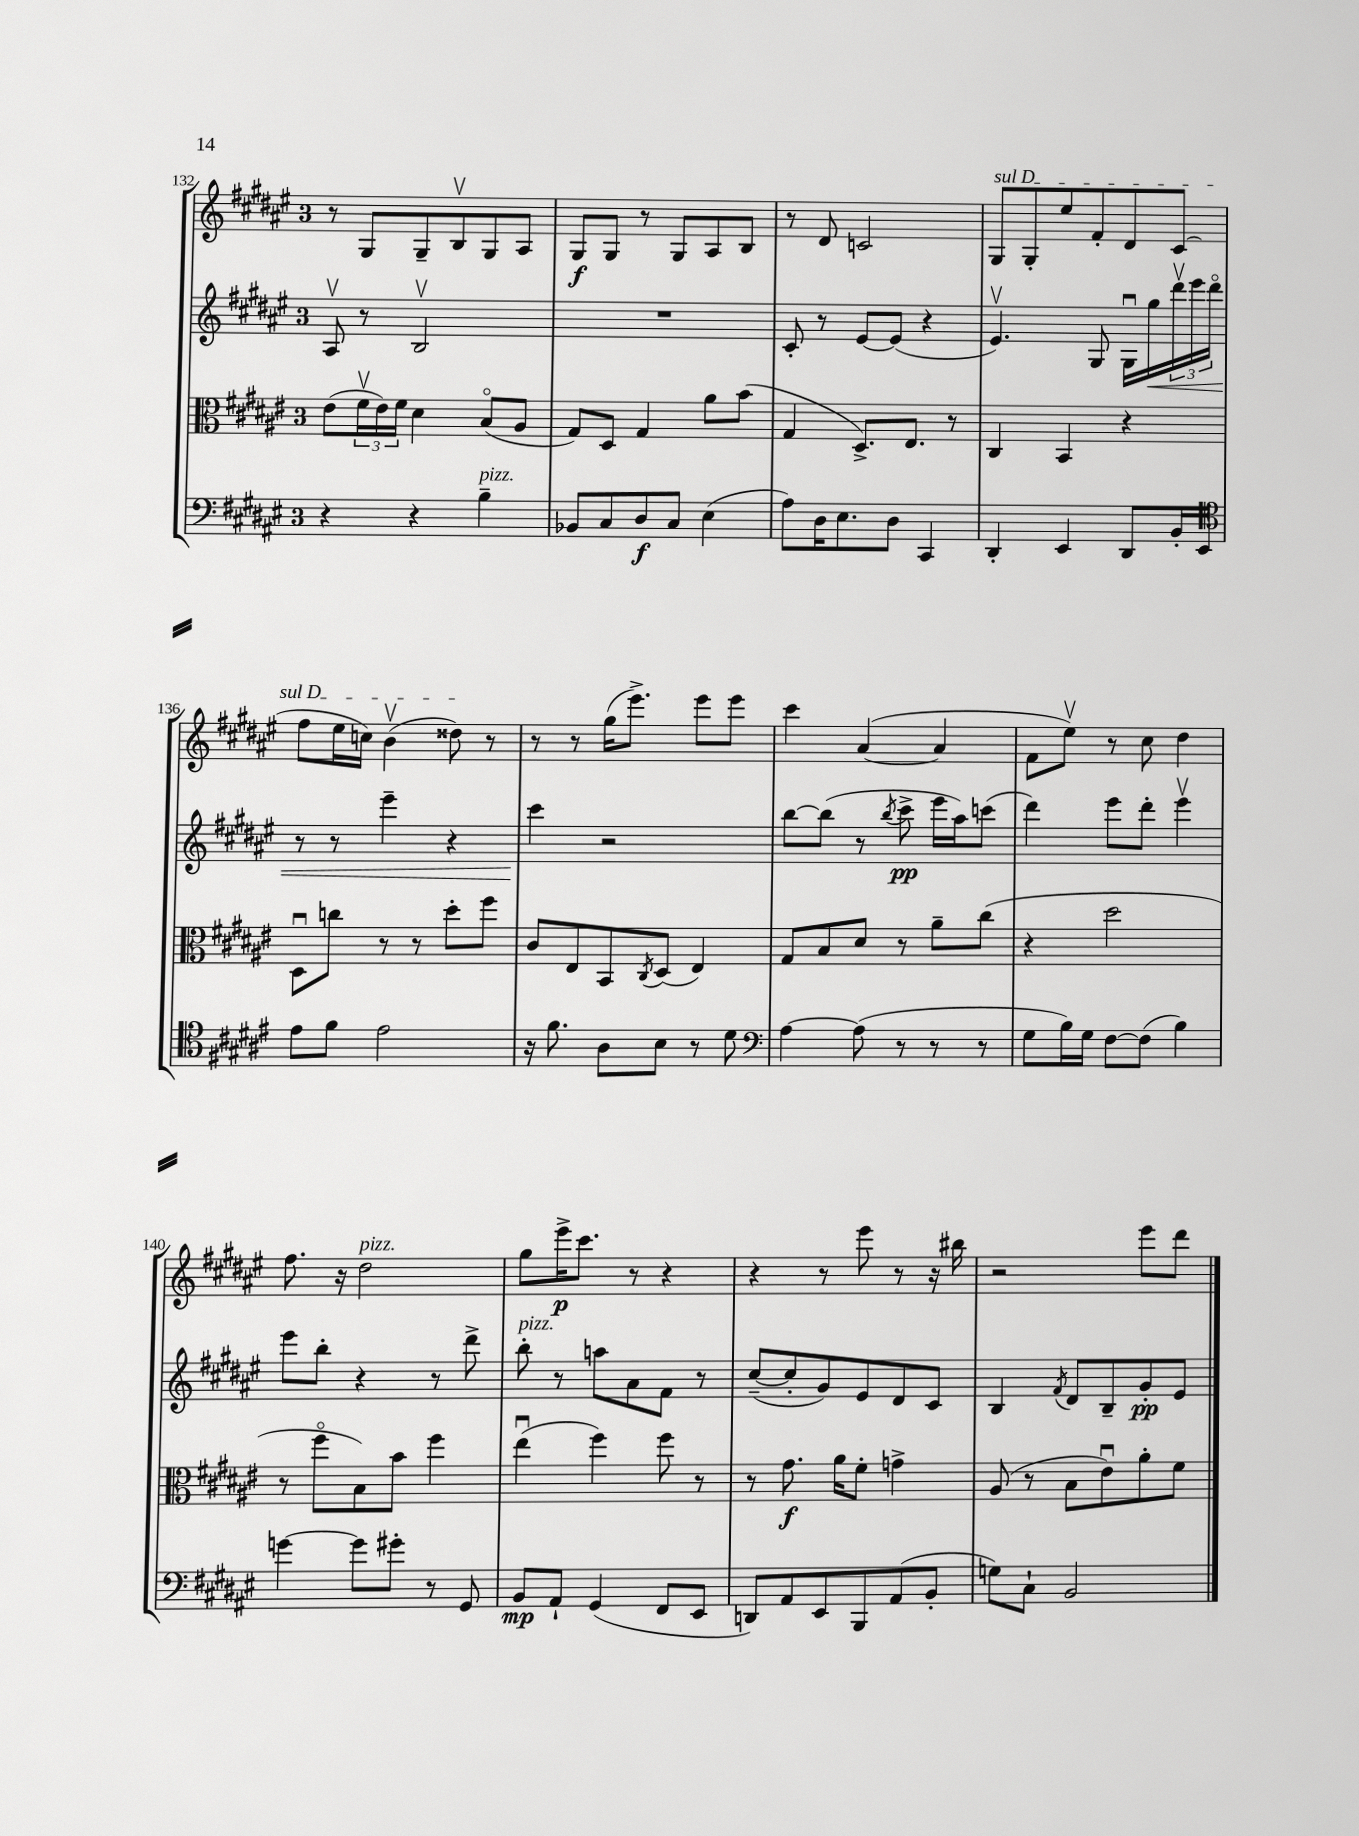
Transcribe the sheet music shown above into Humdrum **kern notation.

**kern	**kern	**kern	**kern
*staff4	*staff3	*staff2	*staff1
*clefF4	*clefC3	*clefG2	*clefG2
*k[f#c#g#d#a#e#]	*k[f#c#g#d#a#e#]	*k[f#c#g#d#a#e#]	*k[f#c#g#d#a#e#]
*M3/4	*M3/4	*M3/4	*M3/4
4r	(8e#	8A#v	8r
.	24f#v	8r	8G#
.	24e#)	.	.
.	24f#	.	.
4r	4d#	2Bv	8G#~
.	.	.	8Bv
4B~	(8Bo	.	8G#
.	8A#	.	8A#
=	=	=	=
8BB-	8G#)	2.r	8G#
8C#	8D#	.	8G#
8D#	4G#	.	8r
8C#	.	.	8G#
(4E#	8a#	.	8A#
.	(8b	.	8B
=	=	=	=
8A#)	4G#	8c#'	8r
16D#	.	8r	8d#
8.E#	.	.	.
.	8.D#^)	[8e#	2c
8D#	.	(8e#]	.
.	8.E#	.	.
4CC#	.	4r	.
.	8r	.	.
=	=	=	=
4DD#'	4C#	4.e#v)	8G#
.	.	.	8G#'
4EE#	4BB	.	8ee#
.	.	8G#	8f#'
8DD#	4r	16G#u	8d#
.	.	16gg#	.
16BB'	.	24ddd#v	(8c#
.	.	24eee#	.
16EE#	.	.	.
.	.	24ddd#o	.
=	=	=	=
*clefC4	*	*	*
8e#	8D#u	8r	8ff#
8f#	8cc	8r	16ee#
.	.	.	16cc)
2e#	8r	4eee#~	(4bv
.	8r	.	.
.	8dd#'	4r	8dd##)
.	8ff#	.	8r
=	=	=	=
16r	8c#	4ccc#	8r
8.f#	.	.	.
.	8E#	.	8r
8A#	8BB	2r	(16gg#
.	.	.	8.eee#^)
.	8qC#	.	.
8B	(8D#	.	.
8r	4E#)	.	8eee#
8d#	.	.	8eee#
=	=	=	=
*clefF4	*	*	*
[4A#	8G#	[8bb	4ccc#
.	8B	(8bb]	.
(8A#]	8d#	8r	([4a#
.	.	8qbb	.
8r	8r	8ccc#^	.
8r	8a#~	16eee#	4a#]
.	.	16aa#)	.
8r	(8cc#	(8ccc	.
=	=	=	=
8G#	4r	4ddd#)	8f#
16B)	.	.	8ee#v)
16G#	.	.	.
[8F#	2dd#	8eee#	8r
(8F#]	.	8ddd#'	8cc#
4B)	.	4eee#v	4dd#
=	=	=	=
[4g	8r	8eee#	8.ff#
.	8ff#o	8bb'	.
.	.	.	16r
8g]	8B)	4r	2dd#
8g#'	8b	.	.
8r	4ff#	8r	.
8GG#	.	8ddd#^	.
=	=	=	=
8BB	(4ee#u	8bb'	8gg#
8AA#`	.	8r	16eee#^
.	.	.	8.ccc#
(4GG#	4ff#)	8aa	.
.	.	8a#	8r
8FF#	8ff#	8f#	4r
8EE#	8r	8r	.
=	=	=	=
8DD)	8r	([8cc#~	4r
8AA#	8.g#	8cc#']	.
8EE#	.	8g#)	8r
.	16a#	.	.
8BBB	8f#'	8e#	8eee#
(8AA#	4g^	8d#	8r
8BB'	.	8c#	16r
.	.	.	16bb#
=	=	=	=
8G)	(8A#	4B	2r
8C#`	8r	.	.
.	.	8qf#	.
2BB	8B	8d#	.
.	8e#u)	8B~	.
.	8a#'	8g#'	8eee#
.	8f#	8e#	8ddd#
==	==	==	==
*-	*-	*-	*-
